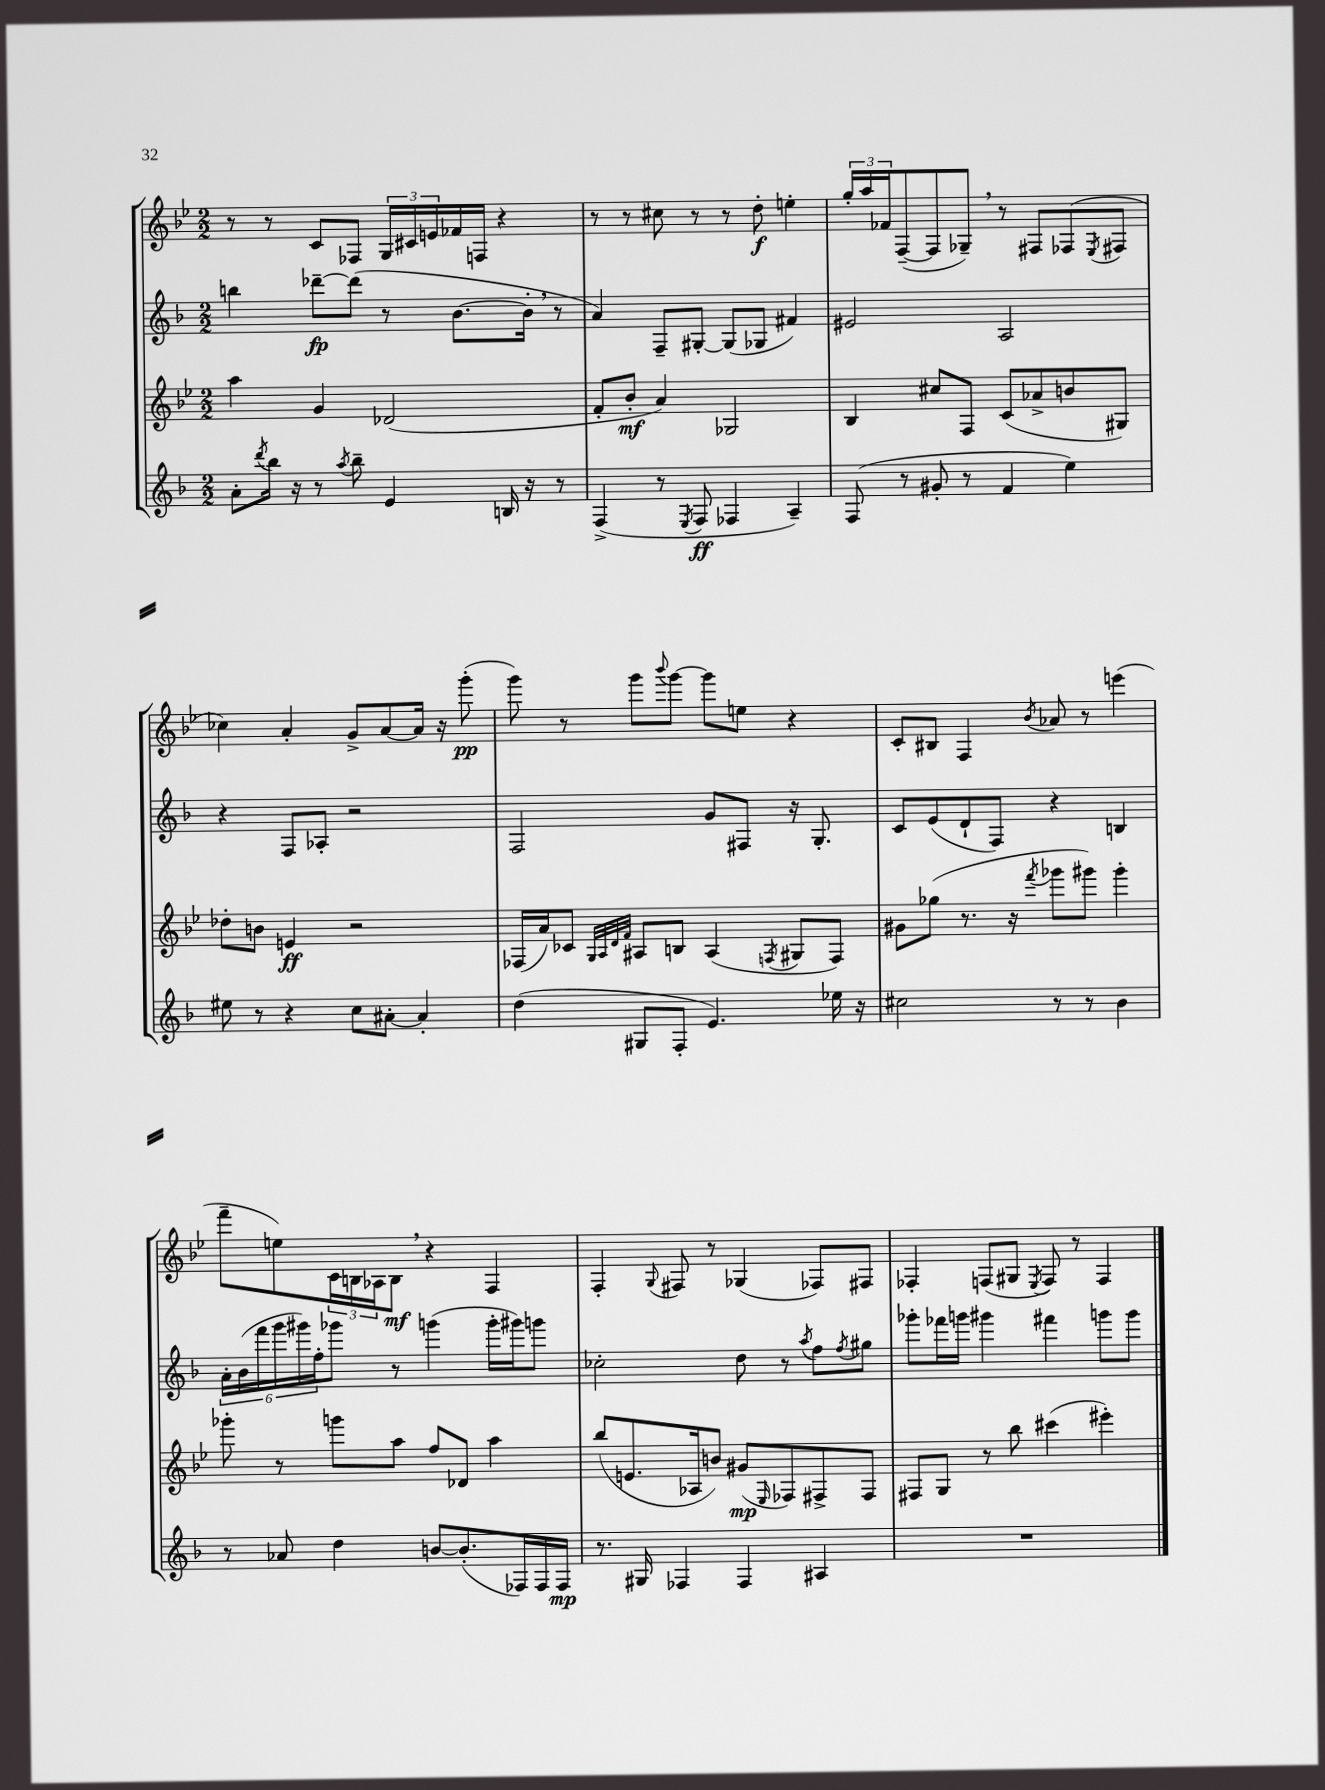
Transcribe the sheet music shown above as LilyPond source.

<<
\new StaffGroup <<
\new Staff = "s0" {
    \clef treble \key bes \major \numericTimeSignature \time 2/2
    r8 r8 c'8 fes8 \tuplet 3/2 { g16 cis'16 e'16 } fes'16 f16 r4 |
    r8 r8 cis''8 r8 r8 d''8-.\f e''4-. |
    \tuplet 3/2 { g''16-. a''16 fes'16 } f8~--( f8 ges8--) \breathe r8 fis8 fes8( \acciaccatura { ees8 } fis8 |
    ces''4) a'4-. g'8-> a'8~ a'16 r16 g'''8-.\pp( |
    g'''8) r8 g'''8 \appoggiatura { bes'''8 } g'''8~ g'''8 e''8 r4 |
    c'8-. bis8 f4 \acciaccatura { bes'8 } aes'8 r8 e'''4( |
    f'''8-- e''8) \tuplet 3/2 { c'16 b16 aes16 } b8\mf \breathe r4 f4 |
    f4-. \appoggiatura { g8 } fis8 r8 ges4( fes8) fis8 |
    fes4-. f8( gis8 \acciaccatura { ees8 } f8) r8 f4 \bar "|." |
}
\new Staff = "s1" {
    \clef treble \key f \major \numericTimeSignature \time 2/2
    b''4 des'''8~--\fp des'''8( r8 bes'8.~ bes'16-. \breathe r8 |
    a'4) f8-- gis8~-. gis8( ges8 fis'4) |
    eis'2 a2 |
    r4 f8 aes8-. r2 |
    f2 g'8 fis8 r16 g8.-. |
    c'8 e'8( d'8-! f8) r4 b4 |
    \tuplet 6/4 { a'16-. bes'16( f'''16 g'''16 gis'''16) f''16-. } ges'''8 r8 g'''4( g'''16-. gis'''16) g'''8 |
    ces''2-. d''8 r8 \acciaccatura { a''8 } f''8 \acciaccatura { f''8 } gis''8 |
    ges'''8-. fes'''16 g'''16 gis'''4 fis'''4 g'''8 g'''8 \bar "|." |
}
\new Staff = "s2" {
    \clef treble \key bes \major \numericTimeSignature \time 2/2
    a''4 g'4 des'2( |
    f'8-. bes'8-.\mf a'4) ges2 |
    bes4 cis''8 f8 c'8( aes'8-> b'8 gis8) |
    des''8-. b'8 e'4\ff r2 |
    fes16( a'16) ces'8 \grace { g32 a32 d'32 f'32 } ais8 b8 ais4( \acciaccatura { f8 } gis8 f8) |
    gis'8 ges''8( r8. r16 \acciaccatura { f'''8 } ges'''8 gis'''8) gis'''4-. |
    ges'''8-. r8 g'''8 a''8 f''8 des'8 a''4 |
    bes''8( e'8. aes16 b'8) gis'8\mp( \grace { ees16 } fes8) fis8-> fis8 |
    fis8 g8 r8 bes''8 cis'''4( eis'''4-.) \bar "|." |
}
\new Staff = "s3" {
    \clef treble \key f \major \numericTimeSignature \time 2/2
    a'8-. \acciaccatura { d'''8 } bes''16 r16 r8 \acciaccatura { a''8 } bes''8-- e'4 b16 r16 r8 |
    f4->( r8 \acciaccatura { e8 } f8\ff fes4 a4--) |
    f8( r8 gis'8-. r8 f'4 e''4) |
    eis''8 r8 r4 c''8 ais'8~-. ais'4-. |
    d''4( gis8 f8-. e'4.) ees''16 r16 |
    cis''2 r8 r8 bes'4 |
    r8 aes'8 d''4 b'8~ b'8.-.( fes16) fes16 fes16\mp |
    r8. gis16 fes4 fes4 ais4 |
    R1 \bar "|." |
}
>>
>>
\layout { \context { \Score \remove "Bar_number_engraver" } }
